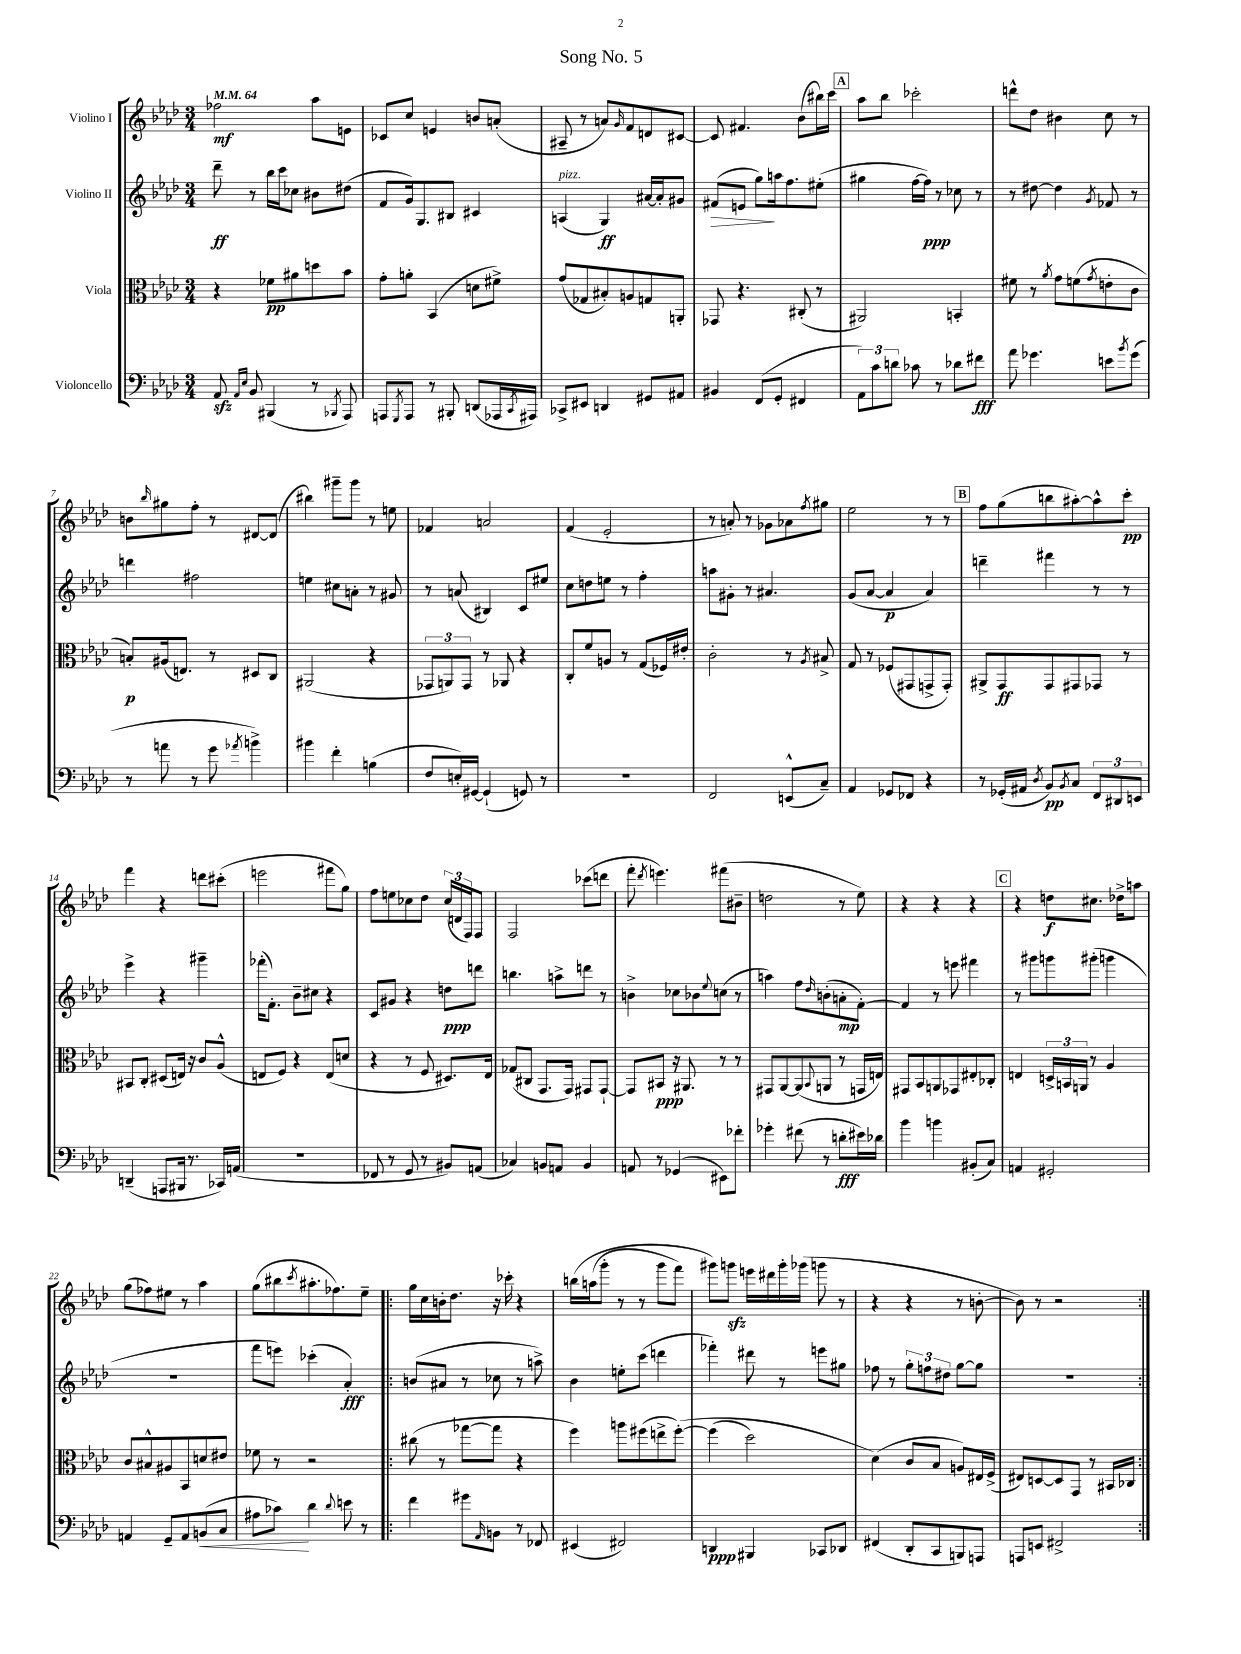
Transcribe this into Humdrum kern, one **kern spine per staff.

**kern	**dynam	**kern	**dynam	**kern	**dynam	**kern	**dynam
*part4	*part4	*part3	*part3	*part2	*part2	*part1	*part1
*staff4	*staff4	*staff3	*staff3	*staff2	*staff2	*staff1	*staff1
*I"Violoncello	*	*I"Viola	*	*I"Violino II	*	*I"Violino I	*
*clefF4	*	*clefC3	*	*clefG2	*	*clefG2	*
*k[b-e-a-d-]	*	*k[b-e-a-d-]	*	*k[b-e-a-d-]	*	*k[b-e-a-d-]	*
*M3/4	*	*M3/4	*	*M3/4	*	*M3/4	*
*MM64	*	*MM64	*	*MM64	*	*MM64	*
=1	=1	=1	=1	=1	=1	=1	=1
8AA-zz/	.	4r	.	8ddd-~\	ff	2ff-X\	mf
16qqAA-/LL	.	.	.	.	.	.	.
16qqE-/JJ	.	.	.	.	.	.	.
8BB-/	.	.	.	8r	.	.	.
(4BBB#X/	.	8f-X\L	pp	16bb-\LL	.	.	.
.	.	.	.	16ccc\J	.	.	.
.	.	8a#X\	.	8cc-X\J	.	.	.
8r	.	8ddn\	.	8b#X\L	.	8aa-\L	.
8qBBB-X/	.	.	.	.	.	.	.
8AAA-/)	.	8b-\J	.	(8dd#X\J	.	8en\J	.
=2	=2	=2	=2	=2	=2	=2	=2
8AAAn/L	.	8g'\L	.	8f/L	.	8c-X/L	.
8qGGG/	.	.	.	.	.	.	.
8AAA/J	.	8an'\J	.	16g/k)	.	8cc/J	.
.	.	.	.	8.G/	.	.	.
8r	.	(4BB-/	.	.	.	4en/	.
8BBB#X'/	.	.	.	8B#X/J	.	.	.
(8DDn/L	.	8dn\L	.	4c#X/	.	8bn/L	.
16AAA-X/L	.	8f#X^\J)	.	.	.	(8an'/J	.
8qCC/	.	.	.	.	.	.	.
16AAA#X/JJ)	.	.	.	.	.	.	.
=3	=3	=3	=3	=3	=3	=3	=3
!	!	!	!	!LO:TX:a:i:t=pizz.	!	!	!
8CC-X^/L	.	(8g/L	.	(4An/	.	8A#X~/	.
8EE#X/J	.	8G-X/	.	.	.	8r	.
4DDn/	.	8B#X'/)	.	4G/)	ff	8an/L)	.
.	.	.	.	.	.	16qqg/	.
.	.	8An/	.	.	.	8f/	.
8GG#X/L	.	8Gn/	.	[16a#X/LL	.	8dn/	.
.	.	.	.	16a#'/J]	.	.	.
8AA#X/J	.	8AAn'/J	.	8g#X/J	.	[8c#X/J	.
=4	=4	=4	=4	=4	=4	=4	=4
!	!	!	!	!	!LO:HP:b	!	!
4BB#X/	.	8GG-X/	.	(8f#X/L	>	8c#/]	.
.	.	4.r	.	8en/J	.	4.f#X/	.
(8FF/L	.	.	.	8gg\L)	.	.	.
8GG'/J	.	.	.	16aan\k	]	.	.
.	.	.	.	8.ff\	.	.	.
4FF#X/	.	(8C#X'/	.	.	.	(8b-\L	.
.	.	8r	.	(8ee#X'\J	.	16bb#X\L)	.
.	.	.	.	.	.	16ccc\JJ	.
!!LO:REH:place=s1:t=A
=5	=5	=5	=5	=5	=5	=5	=5
12AA-\L)	.	2AA#X/)	.	4gg#X\	.	8aa-\L	.
12c\	.	.	.	.	.	.	.
.	.	.	.	.	.	8bb-\J	.
12dn\J	.	.	.	.	.	.	.
8c-X\	.	.	.	[16ff\LL	.	2ccc-X'\	.
.	.	.	.	16ff\JJ])	ppp	.	.
8r	.	.	.	8r	.	.	.
8d-X\L	.	4BBn'/	.	8cc-X\	.	.	.
8f#X\J	fff	.	.	8r	.	.	.
=6	=6	=6	=6	=6	=6	=6	=6
8a-\	.	8f#X\	.	8r	.	8dddn^^\L	.
4.g-X\	.	8r	.	[8dd#X\	.	8dd-\J	.
.	.	8qa-/	.	.	.	.	.
.	.	8g\L	.	4dd#\]	.	4b#X\	.
.	.	(8fn\	.	.	.	.	.
.	.	8qg/	.	8qg/	.	.	.
8en\L	.	8en'\	.	8f-X/	.	8cc\	.
8qb-/	.	.	.	.	.	.	.
(8g-\J	.	8c\J	.	8r	.	8r	.
!!LO:LB:g=z
=7	=7	=7	=7	=7	=7	=7	=7
8r	.	8Bn'/L)	p	4dddn\	.	8bn\L	.
.	.	.	.	.	.	16qqbb-/	.
8an\	.	(16A#X/k	.	.	.	8gg#X\	.
.	.	8.En/J)	.	.	.	.	.
8r	.	.	.	2ff#X\	.	8ff'\J	.
8g\	.	8r	.	.	.	8r	.
8qa-X/	.	.	.	.	.	.	.
4bn^\)	.	8D#X/L	.	.	.	[8d#X/L	.
.	.	8C/J	.	.	.	(8d#/J]	.
=8	=8	=8	=8	=8	=8	=8	=8
4b#X\	.	(2AA#X/	.	4een\	.	4bb#X\)	.
4f'\	.	.	.	8cc#X\L	.	8ggg#X~\L	.
.	.	.	.	8an'\J	.	8ggg#\J	.
(4Bn\	.	4r	.	8r	.	8r	.
.	.	.	.	8g#X/	.	8een\	.
=9	=9	=9	=9	=9	=9	=9	=9
8F/L	.	12GG-X/L	.	8r	.	4f-X/	.
.	.	12AAn/)	.	.	.	.	.
16En'/L)	.	.	.	(8an/	.	.	.
.	.	12GG-/J	.	.	.	.	.
[16GG#X/JJ	.	.	.	.	.	.	.
(4GG#`/]	.	8r	.	4B#X/)	.	2an/	.
.	.	8AA-X/	.	.	.	.	.
8GGn/)	.	4r	.	8c/L	.	.	.
8r	.	.	.	8ee#X/J	.	.	.
=10	=10	=10	=10	=10	=10	=10	=10
2.r	.	8C'/L	.	8cc\L	.	(4f/	.
.	.	8f/	.	8ddn\	.	.	.
.	.	8An/J	.	8een\J	.	2e-'/	.
.	.	8r	.	8r	.	.	.
.	.	(8G/L	.	4ff'\	.	.	.
.	.	16F-X/L)	.	.	.	.	.
.	.	16e#X'/JJ	.	.	.	.	.
=11	=11	=11	=11	=11	=11	=11	=11
2FF/	.	2c'\	.	8aan\L	.	8r	.
.	.	.	.	8g#X'\J	.	8an'/)	.
.	.	.	.	8r	.	8r	.
.	.	.	.	4.a#X/	.	8g-X\L	.
(8EEn^^/L	.	8r	.	.	.	8a-X\	.
.	.	8qA-/	.	.	.	8qff/	.
8C~/J)	.	8B#X^/	.	.	.	8gg#X\J	.
=12	=12	=12	=12	=12	=12	=12	=12
4AA-/	.	8G/	.	(8g/L	.	2ee-\	.
.	.	8r	.	[8a-/J	.	.	.
8GG-X/L	.	(8F-X/L	.	4a-/]	p	.	.
8FF-X/J	.	8GG#X/	.	.	.	.	.
4r	.	8GGn^/	.	4a-/)	.	8r	.
.	.	8GG'/J)	.	.	.	8r	.
!!LO:REH:place=s1:t=B
=13	=13	=13	=13	=13	=13	=13	=13
8r	.	8AA#X^/L	.	4dddn~\	.	8ff\L	.
(16GG-X'/LL	.	8GG/	ff	.	.	(8gg\	.
16AA#X/JJ	.	.	.	.	.	.	.
8qD-/	.	.	.	.	.	.	.
8BB-/L)	pp	8GG/	.	4fff#X\	.	8bbn\	.
8qBB-/	.	.	.	.	.	.	.
8C/J	.	8GG#X/	.	.	.	[8aa#X'\)	.
12FF/L	.	8GG-X/J	.	8r	.	8aa#^^\]	.
12DD#X/	.	.	.	.	.	.	.
.	.	8r	.	8r	.	8ccc'\J	pp
12EEn/J	.	.	.	.	.	.	.
!!LO:LB:g=z
=14	=14	=14	=14	=14	=14	=14	=14
(4DDn~/	.	8BB#X/L	.	4eee-^\	.	4fff\	.
.	.	8C'/J	.	.	.	.	.
8AAAn/L	.	(8D#X/L	.	4r	.	4r	.
16BBB#X/Jk	.	16En/Jk)	.	.	.	.	.
8.r	.	16r	.	.	.	.	.
.	.	8c/L	.	4ggg#X~\	.	8dddn\L	.
16CC-X/LL)	.	(8A-^^/J	.	.	.	(8ccc#X'\J	.
(16AAn/JJ	.	.	.	.	.	.	.
=15	=15	=15	=15	=15	=15	=15	=15
2.r	.	8En/L	.	(16fff-X'\KL	.	2eeen\	.
.	.	.	.	8.f'\J)	.	.	.
.	.	8F/J)	.	.	.	.	.
.	.	4r	.	8b-~\L	.	.	.
.	.	.	.	8cc#X\J	.	.	.
.	.	(8E/L	.	4r	.	8fff#X\L	.
.	.	8dn/J	.	.	.	8gg\J)	.
=16	=16	=16	=16	=16	=16	=16	=16
8FF-X/	.	4r	.	8c/L	.	8ff\L	.
8r	.	.	.	8g#X/J	.	8een\	.
8GG/	.	8r	.	4r	.	8cc-X\	.
8r	.	8F/	.	.	.	8dd-\J	.
8BB#X/L)	.	8.D#X/L)	.	8ddn\L	ppp	(24cc-/LL	.
.	.	.	.	.	.	24dn/	.
.	.	.	.	.	.	24F/J)	.
(8AAn/J	.	.	.	8dddn\J	.	8F/J	.
.	.	16E-/Jk	.	.	.	.	.
=17	=17	=17	=17	=17	=17	=17	=17
4C-X/)	.	(8G-X/L	.	4.bbn\	.	2F/	.
.	.	8C#X/J	.	.	.	.	.
8BBn/L	.	8.GG/L	.	.	.	.	.
8AAn/J	.	.	.	8aan^\L	.	.	.
.	.	16GG/Jk)	.	.	.	.	.
4BB/	.	8GG#X/L	.	8dddn\J	.	(8ccc-X\L	.
.	.	[8GG#`/J	.	8r	.	8dddn\J	.
=18	=18	=18	=18	=18	=18	=18	=18
8AAn/	.	8GG#/L]	.	4bn^\	.	8fff'\	.
.	.	.	.	.	.	8qddd-/	.
8r	.	8BB#X/J	ppp	.	.	4.eeen\)	.
(4GG-X/	.	16r	.	8cc-X\L	.	.	.
.	.	8.AA#X/	.	.	.	.	.
.	.	.	.	8b-X\	.	.	.
.	.	.	.	8qqee-/	.	.	.
8EE#X\L)	.	8r	.	(8ccn\J	.	(8fff#X\L	.
8f-X'\J	.	8r	.	8r	.	8b#X~\J	.
=19	=19	=19	=19	=19	=19	=19	=19
4g-X'\	.	8GG#X/L	.	4aan\)	.	2ddn\	.
.	.	[8AA-/	.	.	.	.	.
(8f#X\	.	(8AA-/]	.	8ff\L	.	.	.
.	.	8qqBB-/	.	16qqdd-/	.	.	.
8r	.	8AAn/J	.	(8bn'\	.	.	.
8dn'\L	fff	8r	.	8an'\	mp	8r	.
16e#X\L)	.	16GGn/LL	.	[8f'\J)	.	8ee-\)	.
16d-X\JJ	.	16En/JJ)	.	.	.	.	.
=20	=20	=20	=20	=20	=20	=20	=20
4b-\	.	8GG#X/L	.	4f/]	.	4r	.
.	.	8BB-/	.	.	.	.	.
4bn\	.	8AAn/	.	8r	.	4r	.
.	.	8GG-X/	.	8eeen\	.	.	.
(8BB#X'/L	.	8E#X'/	.	4fff#X\	.	4r	.
8C/J)	.	8C-X'/J	.	.	.	.	.
!!LO:REH:place=s1:t=C
=21	=21	=21	=21	=21	=21	=21	=21
4AAn/	.	4En/	.	8r	.	4r	.
.	.	.	.	8ggg#X\L	.	.	.
2GG#X'/	.	24Dn^/LL	.	8gggn\	.	8ddn\L	f
.	.	24BBn/	.	.	.	.	.
.	.	24AAn/JJ	.	.	.	.	.
.	.	8r	.	(8ggg#X'\J	.	8.cc#X\J	.
.	.	4A-/	.	4gggn\	.	.	.
.	.	.	.	.	.	16dd-X^\KL	.
.	.	.	.	.	.	8aan\J	.
!!LO:LB:g=z
=22	=22	=22	=22	=22	=22	=22	=22
4AAn/	.	8c/L	.	2.r	.	(8gg\L	.
.	.	8B#X^^/	.	.	.	8ff-X\)	.
8GG~/L	.	8A#X/	.	.	.	8ee#X\J	.
8AA/	.	8BB-/	.	.	.	8r	.
!	!LO:HP:b	!	!	!	!	!	!
(8BBn/	<	8dn/	.	.	.	4aa-\	.
8C/J	.	8e#X/J	.	.	.	.	.
=23	=23	=23	=23	=23	=23	=23	=23
8A#X\L	.	8f-X\	.	8fff\L	.	(8gg\L	.
8c-X\J)	.	8r	.	8eeen\J)	.	8bb#X\	.
.	.	.	.	.	.	8qccc/	.
4d-\	[	2r	.	(4ccc-X'\	.	8.aa#X'\	.
.	.	.	.	.	.	8.ff-X\)	.
8qqd-/	.	.	.	.	.	.	.
8en\	.	.	.	4a-'/)	fff	.	.
8r	.	.	.	.	.	8ee-~\J	.
=24!|:	=24!|:	=24!|:	=24!|:	=24!|:	=24!|:	=24!|:	=24!|:
4f\	.	(8cc#X\	.	(8bn/L	.	16gg\LL	.
.	.	.	.	.	.	16cc\	.
.	.	8r	.	8a#X/J	.	16bn'\J	.
.	.	.	.	.	.	8.dd-\J	.
8g#X\L	.	[8gg-X\L	.	8r	.	.	.
16qqAA-/	.	.	.	.	.	.	.
8BBn\J	.	8gg-\J]	.	8cc-X\	.	16r	.
.	.	.	.	.	.	16ccc-X'\	.
8r	.	4r	.	8r	.	4r	.
8FF-X/	.	.	.	8aan^\)	.	.	.
=25	=25	=25	=25	=25	=25	=25	=25
(4EE#X/	.	4ff\)	.	4b-\	.	(16bbn\LL	.
.	.	.	.	.	.	(16aan\J	.
.	.	.	.	.	.	8ggg'\J	.
2FF#X/)	.	8aan\L	.	8een'\L	.	8r	.
.	.	(8ff#X\	.	(8ccc\J	.	8r	.
.	.	8een^\	.	4dddn\	.	8ggg\L	.
.	.	([8ff#'\J)	.	.	.	8fff\J)	.
=26	=26	=26	=26	=26	=26	=26	=26
4DDn/	ppp	(4ff#\]	.	4fff-X'\)	.	8ggg#X\L)	.
.	.	.	.	.	.	8gggnzz\J	.
4BBB#X/	.	2dd-\)	.	8ddd#X\	.	16eeen\LL	.
.	.	.	.	.	.	16ddd#X\	.
.	.	.	.	8r	.	16ggg'\	.
.	.	.	.	.	.	(16ggg-X\JJ	.
8CC-X/L	.	.	.	8eeen\L	.	8gggn\	.
8DD-X/J	.	.	.	8gg#X\J	.	8r	.
=27	=27	=27	=27	=27	=27	=27	=27
(4FF#X/	.	(4d-\)	.	8ff-X\	.	4r	.
.	.	.	.	8r	.	.	.
8DD-'/L	.	8c/L	.	12gg'\L	.	4r	.
.	.	.	.	12ffn\	.	.	.
8CC/	.	8B-/J	.	.	.	.	.
.	.	.	.	12dd#X\J	.	.	.
8BBBn/)	.	8An/L)	.	[8gg\L	.	8r	.
8AAAn/J	.	16E#X/L	.	8gg\J]	.	[8bn'\	.
.	.	(16F^/JJ	.	.	.	.	.
=28	=28	=28	=28	=28	=28	=28	=28
8AAAn/L	.	8E#X/L)	.	2.r	.	8b\])	.
8EEn/J	.	[8Dn/	.	.	.	8r	.
2FF#X^/	.	8D/]	.	.	.	2r	.
.	.	8GG/J	.	.	.	.	.
.	.	8r	.	.	.	.	.
.	.	16BB#X/LL	.	.	.	.	.
.	.	16C-X/JJ	.	.	.	.	.
=:|!	=:|!	=:|!	=:|!	=:|!	=:|!	=:|!	=:|!
*-	*-	*-	*-	*-	*-	*-	*-
